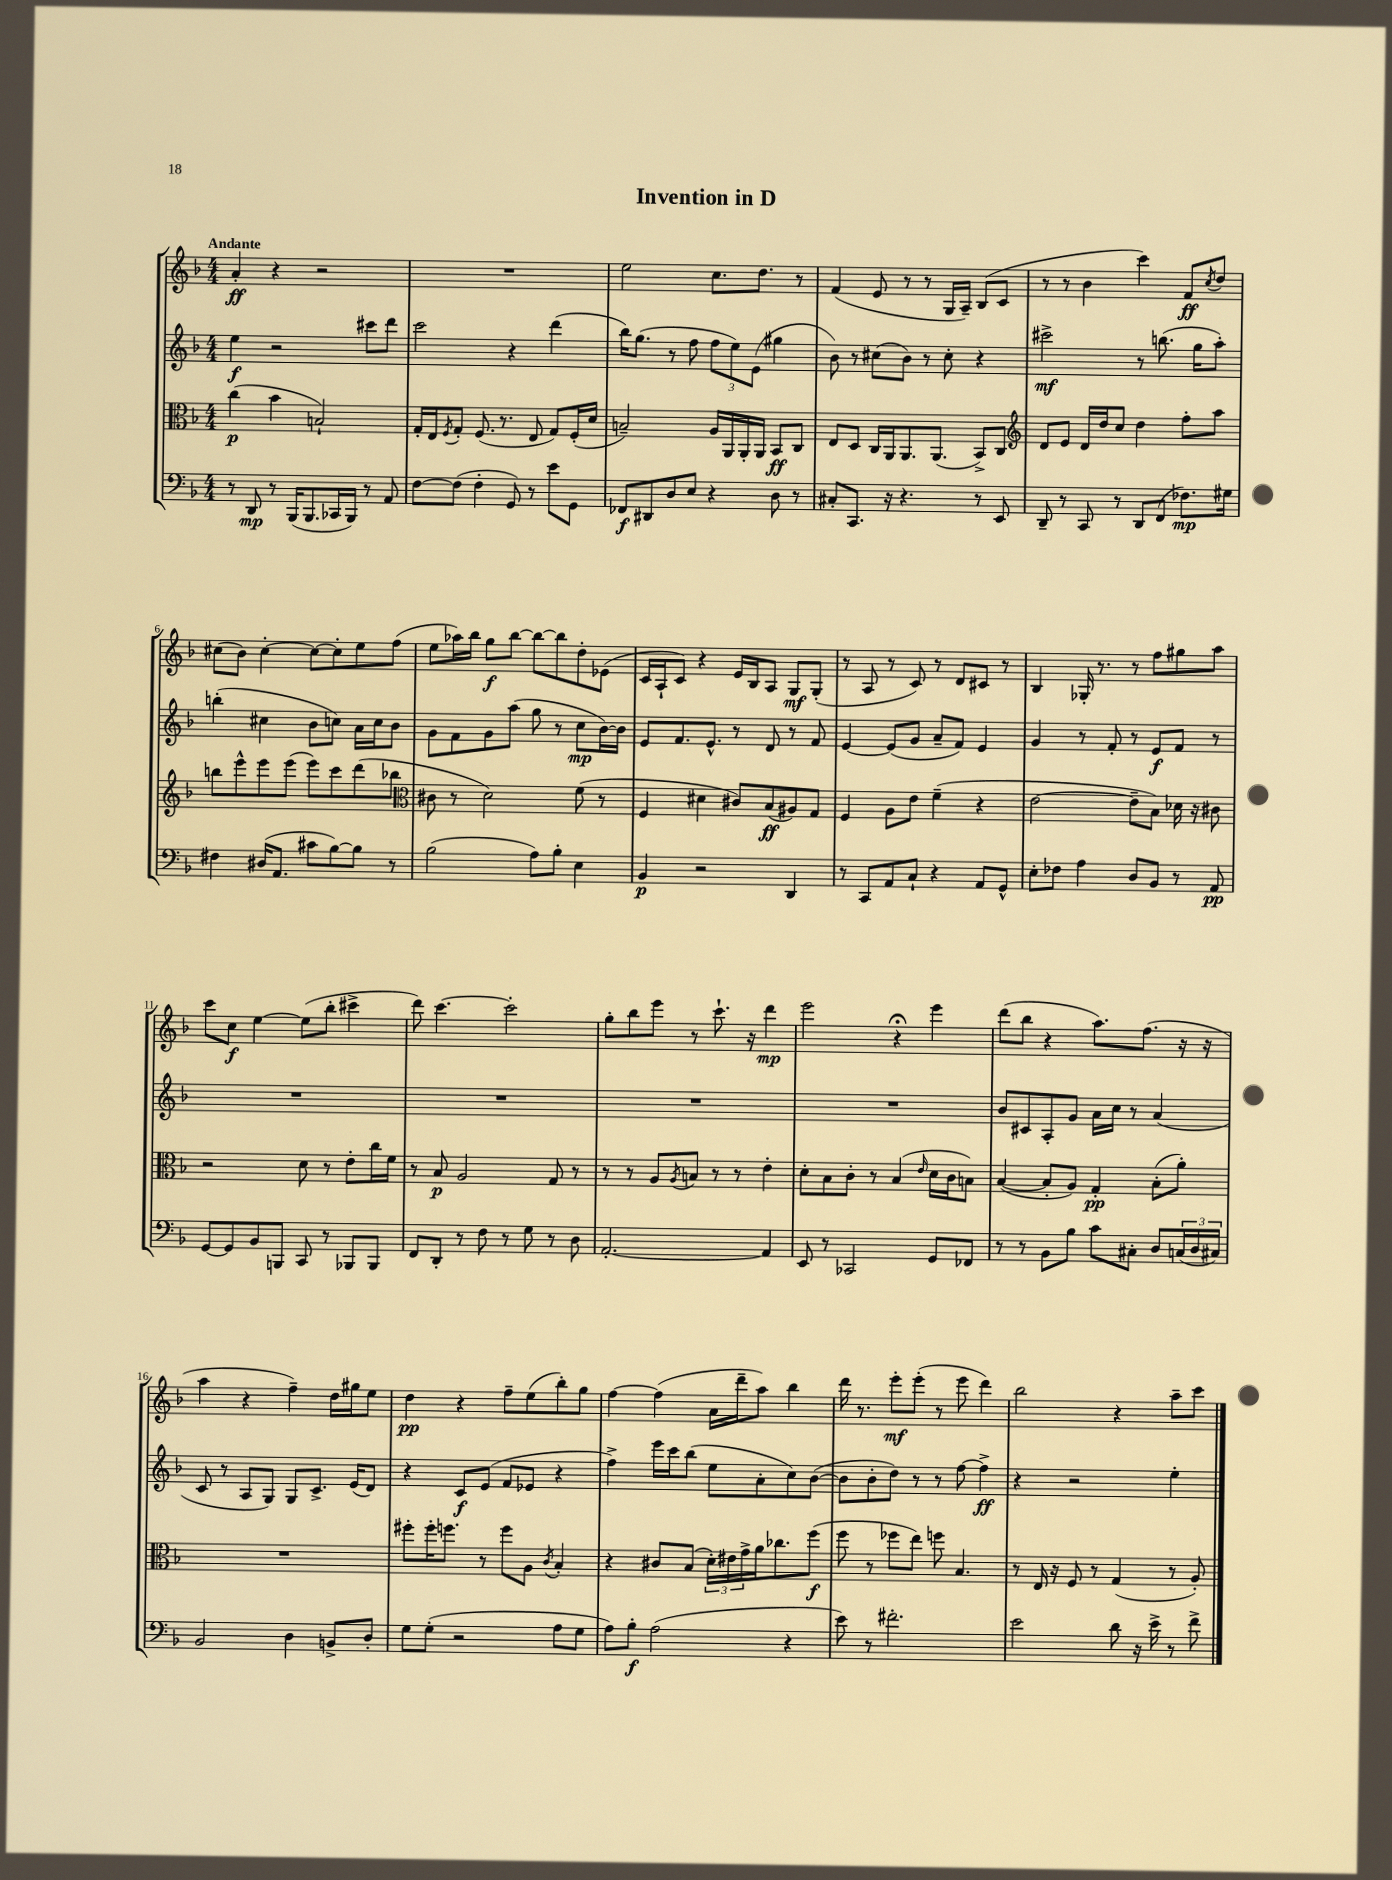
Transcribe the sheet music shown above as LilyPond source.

\header { title = "Invention in D" }
<<
\new StaffGroup <<
\new Staff = "s0" {
    \clef treble \key f \major \numericTimeSignature \time 4/4 \tempo "Andante"
    a'4-.\ff r4 r2 |
    R1 |
    e''2 c''8. d''8. r8 |
    f'4( e'8 r8 r8 g16 a16--) bes8( c'8 |
    r8 r8 bes'4 c'''4) f'8\ff \acciaccatura { c''8 } d''8 |
    cis''8( bes'8) cis''4~-. cis''8~ cis''8-. e''8 f''8( |
    e''8 aes''16) bes''16 g''8\f bes''8~ bes''8~ bes''8 d''8-. ees'8( |
    c'16 a16-! c'8) r4 e'16 bes16 a8 g8\mf g8-.( |
    r8 a8 r8 c'8) r8 d'8 cis'8 r8 |
    bes4 ges16-. r8. r8 f''8 gis''8 a''8 |
    c'''8 c''8\f e''4~ e''8( bes''8-. cis'''4-> |
    d'''8) c'''4.~ c'''2-. |
    g''8-. bes''8 e'''8 r8 c'''8.-! r16 d'''4\mp |
    e'''2 r4\fermata e'''4 |
    d'''8( bes''8 r4 a''8.) f''8.( r16 r16 |
    a''4 r4 f''4--) d''16 gis''16 e''8 |
    d''4\pp r4 f''8-- e''8( bes''8-.) g''8 |
    f''4~ f''4( a'16 d'''16-- a''8) bes''4 |
    d'''16 r8. e'''8-.\mf e'''8-.( r8 e'''8 d'''4) |
    bes''2 r4 a''8-- c'''8 \bar "|." |
}
\new Staff = "s1" {
    \clef treble \key f \major \numericTimeSignature \time 4/4
    e''4\f r2 cis'''8 d'''8 |
    c'''2 r4 d'''4( |
    bes''16) g''8.( r8 f''8 \tuplet 3/2 { f''8 e''8) e'8( } gis''4 |
    bes'8) r8 cis''8( bes'8) r8 cis''8-. r4 |
    cis'''2->\mf r8 b''8.( g''16 a''8-.) |
    b''4-.( cis''4 bes'8 c''8) a'16 c''16 bes'8 |
    g'8 f'8 g'8 a''8( g''8 r8 c''8\mp bes'16~) bes'16 |
    e'8 f'8. e'8.-^ r8 d'8 r8 f'8 |
    e'4~ e'8( g'8 a'8-- f'8) e'4 |
    g'4 r8 f'8-. r8 e'8\f f'8 r8 |
    R1 |
    R1 |
    R1 |
    R1 |
    bes'8 cis'8 a8-. g'8 a'16 c''16 r8 a'4( |
    c'8 r8 a8 g8) g8 c'8.-> e'16( d'8) |
    r4 c'8\f e'8( f'8 ees'8 r4 |
    f''4->) e'''16 c'''16 bes''8( e''8 a'8-. c''8) bes'8~( |
    bes'8 bes'8-. d''8) r8 r8 f''8~ f''4->\ff |
    r4 r2 e''4-. \bar "|." |
}
\new Staff = "s2" {
    \clef alto \key f \major \numericTimeSignature \time 4/4
    c''4\p( bes'4 b2-!) |
    g16-. e16 \acciaccatura { f8 } g8-. f8.( r8. e8 g8) f16-.( d'16 |
    b2--) a16 a,16 a,16-. a,16 bes,8\ff c8 |
    e8 d8 c16 a,16 a,8. a,8.( bes,8->) c8 |
    \clef treble d'8 e'8 d'16 d''16 c''8 d''4 f''8-. a''8 |
    b''8 e'''8-^ e'''8 e'''8( e'''8) c'''8 d'''8( bes''8 |
    \clef alto cis'8 r8 d'2) f'8( r8 |
    f4 dis'4 cis'8) bes8\ff( ais8) g8 |
    f4 a8 e'8 f'4--( r4 |
    e'2~ e'8-- bes8) des'16 r16 cis'8 |
    r2 d'8 r8 e'8-. c''16 f'16 |
    r8 bes8\p a2 g8 r8 |
    r8 r8 a8 \acciaccatura { a8 } b8 r8 r8 e'4-. |
    d'8-. bes8 c'8-. r8 bes4( \grace { e'16 } d'16 c'16 b8) |
    bes4~( bes8-. a8) g4-.\pp bes8-.( a'8-.) |
    R1 |
    fis''8-. fis''16-. f''8. r8 f''8 a8 \acciaccatura { c'8 } bes4-. |
    r4 cis'8 bes8( \tuplet 3/2 { d'16-.) eis'16 g'16-> } a'16 ces''8. f''8\f( |
    f''8 r8 fes''8 e''8) f''8 bes4. |
    r8 e16 r16 f8 r8 g4( r8 a8-.) \bar "|." |
}
\new Staff = "s3" {
    \clef bass \key f \major \numericTimeSignature \time 4/4
    r8 d,8\mp r8 bes,,16( bes,,8. ces,16 bes,,16) r8 a,8 |
    f8~ f8( f4-. g,8) r8 e'8 g,8 |
    fes,8\f dis,8 d8 e8 r4 d8 r8 |
    cis8-. c,8. r16 r4. r8 e,8 |
    d,8-- r8 c,8 r8 d,8 f,8( fes8.\mp) gis16 |
    fis4 dis16( a,8. cis'8 bes8~) bes8 r8 |
    bes2( a8) bes8-. e4 |
    bes,4\p r2 d,4 |
    r8 c,8 a,8 c8-! r4 a,8 g,8-^ |
    e8-. fes8 a4 d8 bes,8 r8 a,8\pp |
    g,8~ g,8 bes,8 b,,8 c,8 r8 bes,,8 bes,,8 |
    f,8 d,8-. r8 f8 r8 g8 r8 d8 |
    a,2.~-. a,4 |
    e,8 r8 ces,2 g,8 fes,8 |
    r8 r8 bes,8 bes8 c'8 cis8-. d8 \tuplet 3/2 { c16( d16 cis16) } |
    bes,2 d4 b,8-> d8-. |
    g8 g8-.( r2 a8 g8 |
    a8) bes8-.\f a2( r4 |
    e'8) r8 fis'2.-. |
    e'2 d'8 r16 e'16-> r8 f'8-> \bar "|." |
}
>>
>>
